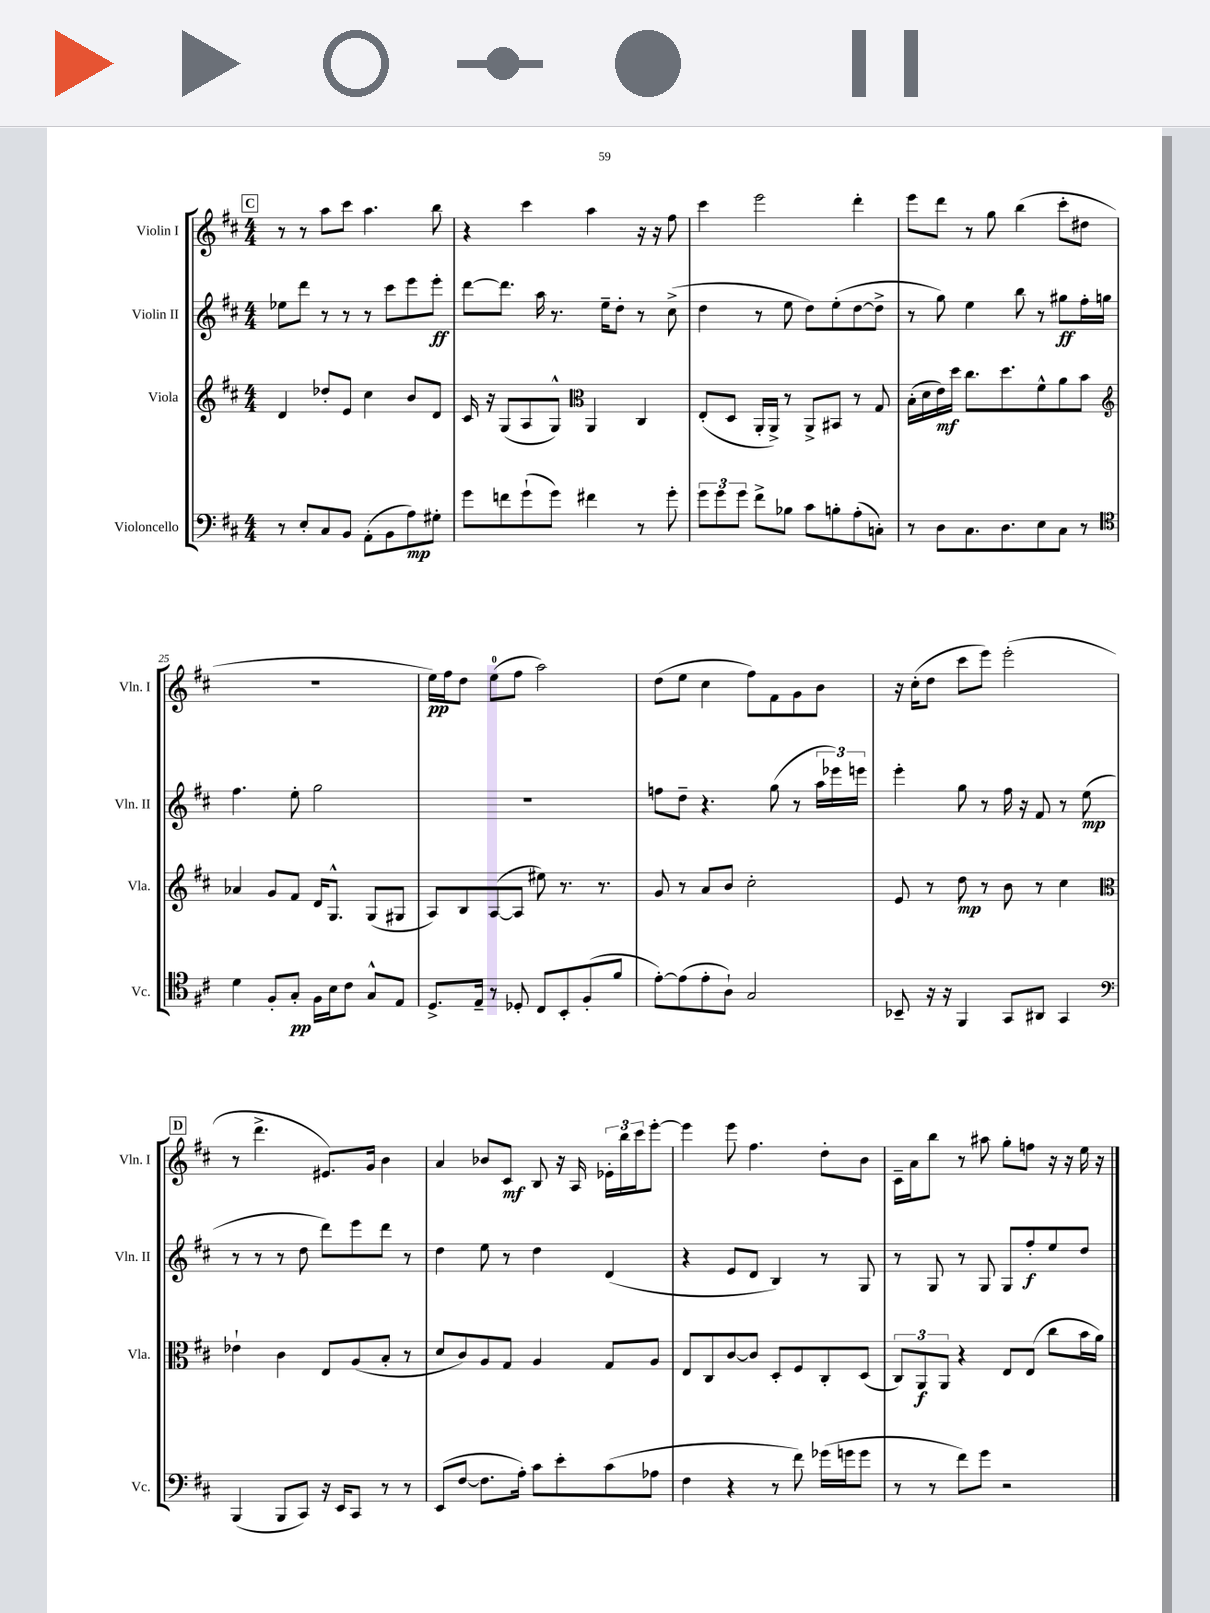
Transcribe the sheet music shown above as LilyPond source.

<<
\new StaffGroup <<
\new Staff = "s0" \with { instrumentName = "Violin I" shortInstrumentName = "Vln. I" } {
    \clef treble \key d \major \numericTimeSignature \time 4/4
    \mark \markup { \box "C" } r8 r8 a''8 cis'''8 a''4. b''8 |
    r4 cis'''4 a''4 r16 r16 fis''8 |
    cis'''4 e'''2 d'''4-. |
    e'''8 d'''8 r8 g''8 b''4( cis'''8-. dis''8 |
    R1 |
    e''16\pp) fis''16 d''8 e''8-0( fis''8 a''2) |
    d''8( e''8 cis''4 fis''8) fis'8 g'8 b'8 |
    r16 cis''16-.( d''8 cis'''8 e'''8) e'''2-.( |
    \mark \markup { \box "D" } r8 d'''4.-> eis'8.) g'16 b'4 |
    a'4 bes'8 cis'8\mf b8 r16 a16 \tuplet 3/2 { ees'16-. b''16 cis'''16 } e'''8~-. |
    e'''4 e'''8 fis''4. d''8-. b'8 |
    cis'16-- a'16 b''8 r8 ais''8 g''8-. f''8 r16 r16 e''16 r16 \bar "|." |
}
\new Staff = "s1" \with { instrumentName = "Violin II" shortInstrumentName = "Vln. II" } {
    \clef treble \key d \major \numericTimeSignature \time 4/4
    \mark \markup { \box "C" } ees''8 d'''8 r8 r8 r8 cis'''8 e'''8 e'''8-.\ff |
    d'''8~ d'''8. a''16 r8. e''16-- d''8-. r8 cis''8->( |
    d''4 r8 e''8 d''8) e''8-.( d''8~ d''8-> |
    r8 g''8) e''4 b''8 r8 gis''8\ff fis''16-. g''16 |
    fis''4. e''8-. g''2 |
    R1 |
    f''8 d''8-- r4. g''8( r8 \tuplet 3/2 { a''16 ees'''16) e'''16 } |
    e'''4-. g''8 r8 fis''16 r16 fis'8 r8 e''8\mp( |
    \mark \markup { \box "D" } r8 r8 r8 d''8 d'''8) e'''8 d'''8 r8 |
    d''4 e''8 r8 d''4 d'4( |
    r4 e'8 d'8 b4) r8 g8 |
    r8 g8 r8 g8 g8 fis''8-.\f e''8 d''8 \bar "|." |
}
\new Staff = "s2" \with { instrumentName = "Viola" shortInstrumentName = "Vla." } {
    \clef treble \key d \major \numericTimeSignature \time 4/4
    \mark \markup { \box "C" } d'4 des''8-. e'8 cis''4 b'8 d'8 |
    cis'16 r16 g8( a8 g8-^) \clef alto a,4 cis4 |
    e8-.( d8 a,16-. a,16->) r8 a,8-> bis,8 r8 g8 |
    b16-.( d'16 e'16\mf) d''16 cis''8. d''8. fis'8-^ a'8 b'8 |
    \clef treble aes'4 g'8 fis'8 d'16 g8.-^ g8( gis8 |
    a8) b8 a8~( a8 eis''8) r8. r8. |
    g'8 r8 a'8 b'8 cis''2-. |
    e'8 r8 d''8\mp r8 b'8 r8 cis''4 |
    \mark \markup { \box "D" } \clef alto ees'4-! cis'4 e8 a8( b8-. r8 |
    d'8 cis'8) a8 g8 a4 g8 a8 |
    e8 cis8 cis'8~ cis'8 d8-. fis8 cis8-. d8( |
    \tuplet 3/2 { cis8) a,8\f a,8 } r4 e8 e8( cis''8 b'16 a'16) \bar "|." |
}
\new Staff = "s3" \with { instrumentName = "Violoncello" shortInstrumentName = "Vc." } {
    \clef bass \key d \major \numericTimeSignature \time 4/4
    \mark \markup { \box "C" } r8 e8-. cis8 b,8 a,8-.( b,8 a8\mp) gis8-. |
    g'8 f'8 g'8-!( g'8) fis'4 r8 g'8-. |
    \tuplet 3/2 { g'8 g'8 g'8 } fis'8-> bes8 cis'8 b8-. a8-.( c8-.) |
    r8 d8 cis8. d8. e8 cis8 r8 |
    \clef tenor d'4 fis8-. g8-.\pp fis16 b16 cis'8 g8-^ e8 |
    d8.-> e16-- r8 des8-. cis8 b,8-. fis8-.( fis'8 |
    e'8~-.) e'8( e'8-. a8-!) g2 |
    bes,8-- r16 r16 fis,4 g,8 ais,8 g,4 |
    \mark \markup { \box "D" } \clef bass b,,4( b,,8 cis,8) r16 e,16 cis,8 r8 r8 |
    e,8( fis8~ fis8. a16-.) cis'8 e'8-. cis'8( aes8 |
    fis4 r4 r8 fis'8) ges'16( g'16 g'8 |
    r8 r8 fis'8) g'8 r2 \bar "|." |
}
>>
>>
\layout { \context { \Score currentBarNumber = #21 } }
